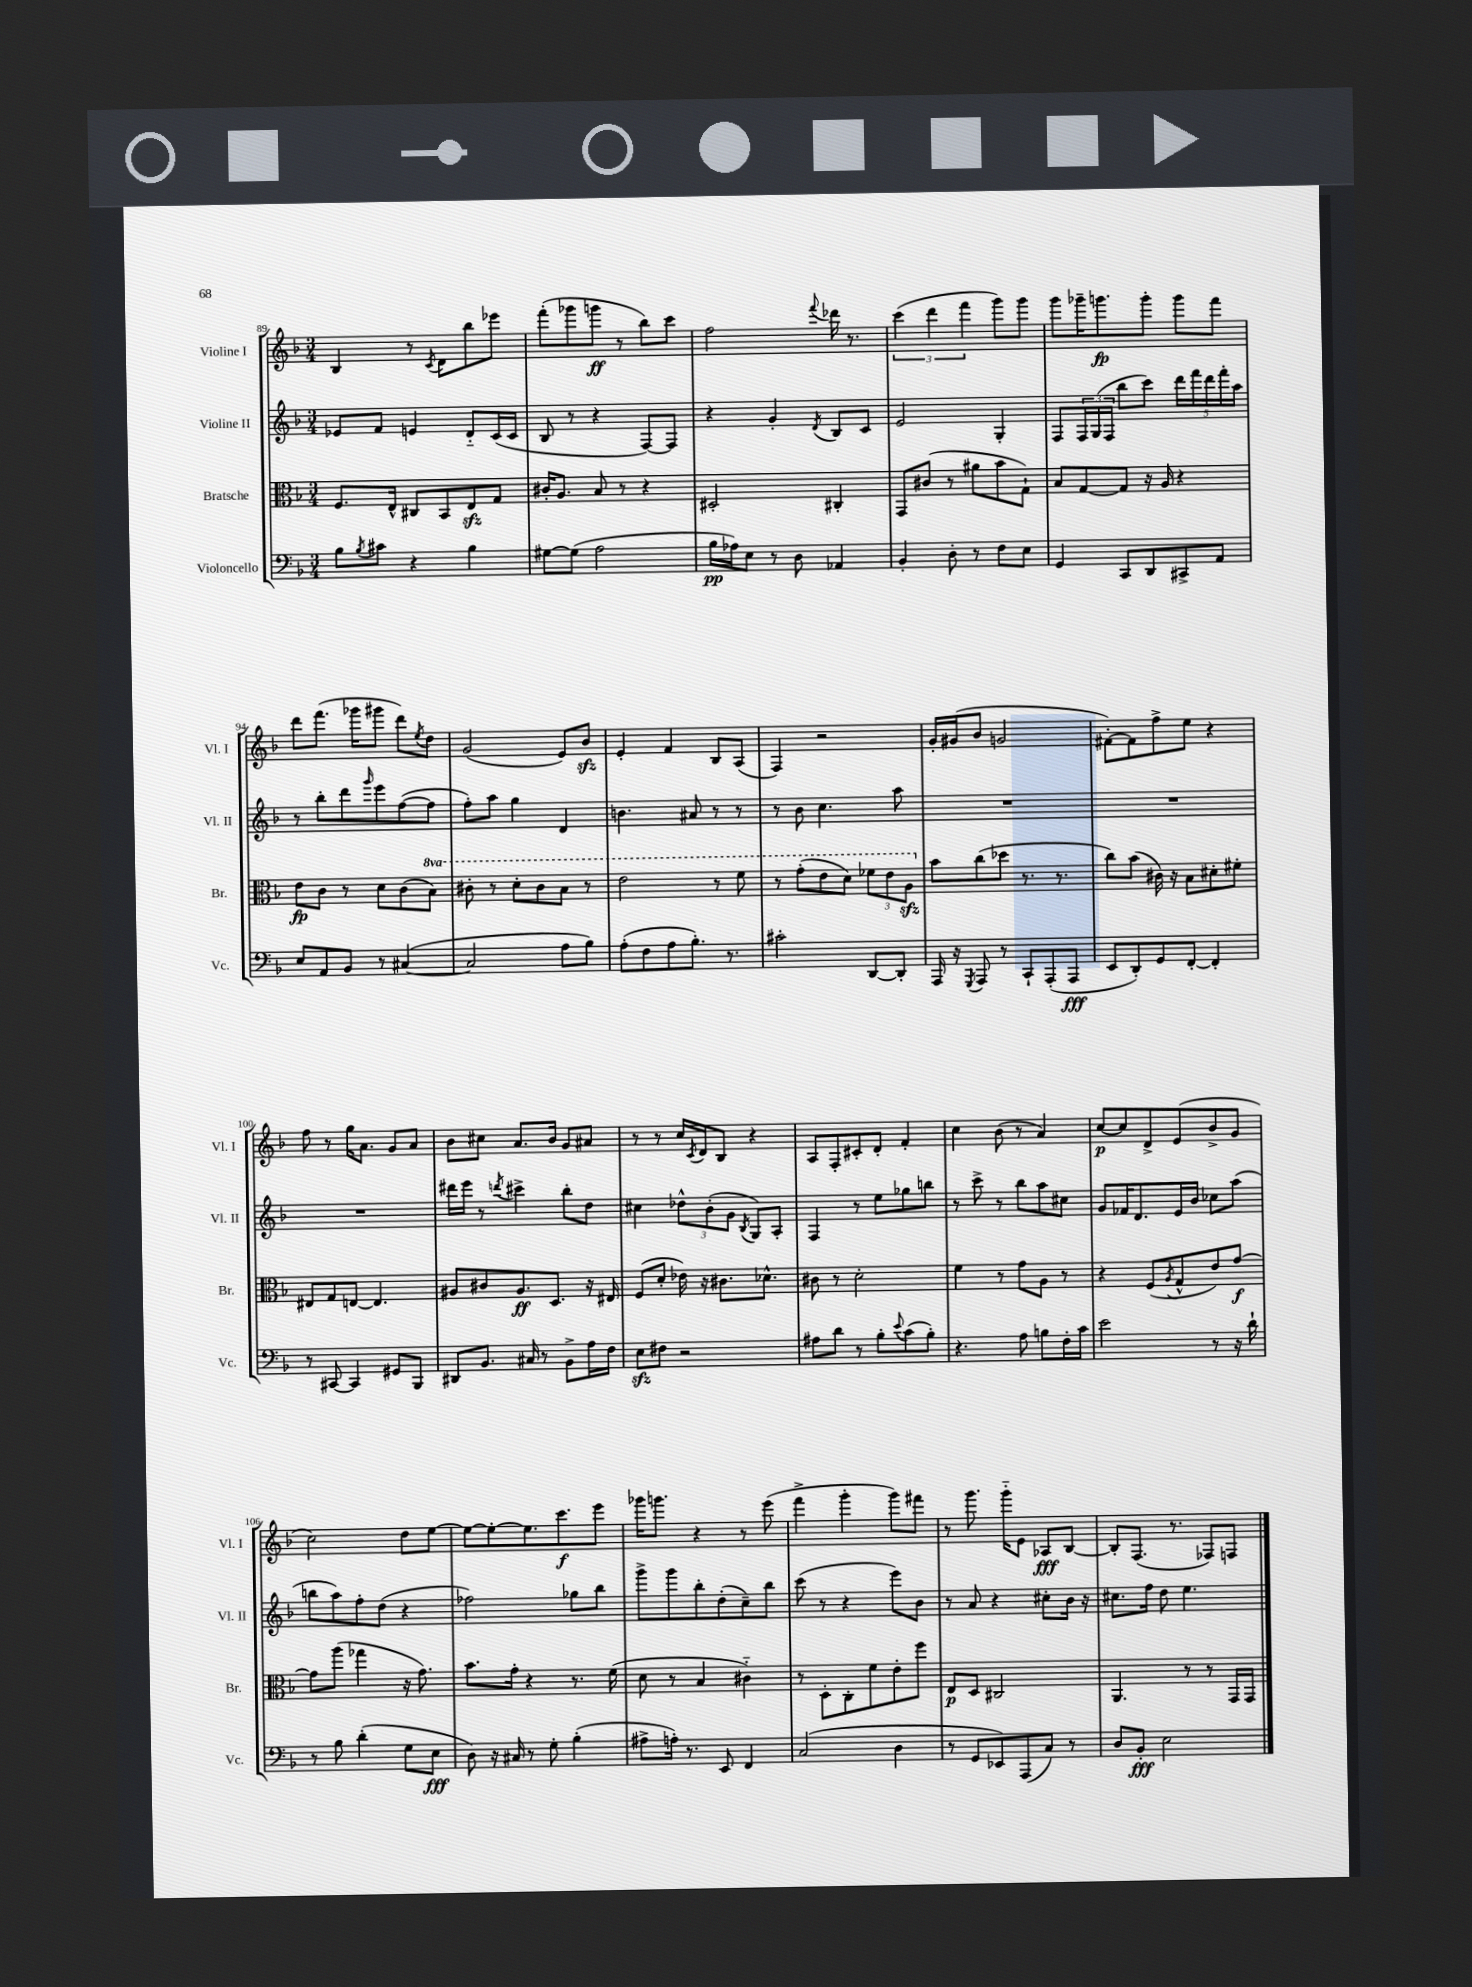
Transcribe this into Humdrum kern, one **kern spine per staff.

**kern	**dynam	**kern	**dynam	**kern	**kern	**dynam
*part4	*part4	*part3	*part3	*part2	*part1	*part1
*staff4	*staff4	*staff3	*staff3	*staff2	*staff1	*staff1
*I"Violoncello	*	*I"Bratsche	*	*I"Violine II	*I"Violine I	*
*I'Vc.	*	*I'Br.	*	*I'Vl. II	*I'Vl. I	*
*clefF4	*	*clefC3	*	*clefG2	*clefG2	*
*k[b-]	*	*k[b-]	*	*k[b-]	*k[b-]	*
*M3/4	*	*M3/4	*	*M3/4	*M3/4	*
=89	=89	=89	=89	=89	=89	=89
8B-\L	.	8.F/L	.	8e-X/L	4B-/	.
8qB-/	.	.	.	.	.	.
8c#X\J	.	.	.	8f/J	.	.
.	.	16E^^/Jk	.	.	.	.
4r	.	8C#X/L	.	4en/	8r	.
.	.	.	.	.	8qc/	.
.	.	8BB-/	.	.	8d\L	.
4B-\	.	8Ezz/	.	8d/L	8bb-\	.
.	.	8G/J	.	(16c/L	8eee-X\J	.
.	.	.	.	16c/JJ	.	.
=90	=90	=90	=90	=90	=90	=90
[8G#X\L	.	16c#X'/KL	.	8B-/	(8fff'\L	.
.	.	8.A/J	.	.	.	.
(8G#\J]	.	.	.	8r	8ggg-X\	.
2A\	.	8B-/	.	4r	8gggn\J	ff
.	.	8r	.	.	8r	.
.	.	4r	.	[8F/L)	8bb-\L)	.
.	.	.	.	8F/J]	8ccc\J	.
=91	=91	=91	=91	=91	=91	=91
16B-\LL	pp	2D#X'/	.	4r	2ff\	.
16A-X\J)	.	.	.	.	.	.
8E\J	.	.	.	.	.	.
8r	.	.	.	4g'/	.	.
8D\	.	.	.	.	.	.
.	.	.	.	8qd/	8qqfff/	.
4AA-X/	.	4C#X'/	.	8B-/L	16ddd-X\	.
.	.	.	.	.	8.r	.
.	.	.	.	8c/J	.	.
=92	=92	=92	=92	=92	=92	=92
4BB-'/	.	8GG/L	.	2e/	(6ccc\	.
.	.	(8c#X/J	.	.	.	.
.	.	.	.	.	6ddd\	.
8D'\	.	8r	.	.	.	.
.	.	.	.	.	6fff\	.
8r	.	8a#X\L	.	.	.	.
8F\L	.	8b-\	.	4G'/	8ggg\L)	.
8E\J	.	8G`\J)	.	.	8ggg\J	.
=93	=93	=93	=93	=93	=93	=93
4GG/	.	8B-/L	.	8F/L	8ggg\L	.
.	.	[8G/	.	24F/L	16ggg-X~\K	.
.	.	.	.	(24G/	.	.
.	.	.	.	.	8.gggn\	fp
.	.	.	.	24F/JJ	.	.
8CC/L	.	8G/J]	.	8bb-\L	.	.
8DD/	.	16r	.	8ccc\J)	8ggg'\J	.
.	.	16A/	.	.	.	.
8CC#X^/	.	4r	.	20ddd\LL	8ggg\L	.
.	.	.	.	20fff\	.	.
.	.	.	.	20ddd\	.	.
8AA/J	.	.	.	.	8fff\J	.
.	.	.	.	20fff'\	.	.
.	.	.	.	20aa\JJ	.	.
!!LO:LB:g=z
=94	=94	=94	=94	=94	=94	=94
8E/L	.	8e\L	fp	8r	8ddd\L	.
8AA/	.	8c\J	.	8bb-'\L	(8.fff\J	.
8BB-/J	.	8r	.	8ddd\	.	.
.	.	.	.	.	16ggg-X\KL	.
.	.	.	.	16qqggg/	.	.
8r	.	8d\L	.	8eee\	8ggg#X\J	.
([4C#X/	.	(8c\	.	([8ff\	8ddd\L)	.
.	.	.	.	.	8qee/	.
*	*	*8va	*	*	*	*
.	.	8b-\J)	.	8ff\J]	8dd\J	.
=95	=95	=95	=95	=95	=95	=95
2C#/]	.	8cc#X'\	.	8ff'\L)	(2g/	.
.	.	8r	.	8aa\J	.	.
.	.	8dd'\L	.	4gg\	.	.
.	.	8cc#\	.	.	.	.
8A\L	.	8b-\J	.	4d/	8e/L)	.
8B-\J)	.	8r	.	.	8b-zz/J	.
=96	=96	=96	=96	=96	=96	=96
(8A'\L	.	2ee\	.	4.bn\	4e'/	.
8F\	.	.	.	.	.	.
8A\	.	.	.	.	4f/	.
8.B-'\J)	.	.	.	8a#X/	.	.
.	.	8r	.	8r	8B-/L	.
8.r	.	.	.	.	.	.
.	.	8ff\	.	8r	(8A/J	.
=97	=97	=97	=97	=97	=97	=97
2c#X'\	.	8r	.	8r	4F/)	.
.	.	(8gg'\L	.	8b-\	.	.
.	.	8ee\	.	4.cc\	2r	.
.	.	8dd\J)	.	.	.	.
[8DD/L	.	12ff-X\L	.	.	.	.
.	.	12ee\	.	.	.	.
8DD'/J]	.	.	.	8aa\	.	.
.	.	12azz\J	.	.	.	.
=98	=98	=98	=98	=98	=98	=98
*	*	*X8va	*	*	*	*
16AAA/	.	8b-\L	.	2.r	16g'/LL	.
16r	.	.	.	.	(16g#X/J	.
8qGGG/	.	.	.	.	.	.
8AAA/	.	(8cc\	.	.	8b-/J	.
8r	.	8dd-X\J	.	.	2gn/	.
8CC`/L	.	8.r	.	.	.	.
(8AAA'/	.	.	.	.	.	.
.	.	8.r	.	.	.	.
8AAA/J	fff	.	.	.	.	.
=99	=99	=99	=99	=99	=99	=99
8EE/L	.	8cc\L)	.	2.r	[8f#X'\L)	.
8DD'/)	.	(8b-\J	.	.	8f#\]	.
8GG/	.	16c#X\)	.	.	8ff^\	.
.	.	16r	.	.	.	.
[8FF'/J	.	8B-\L	.	.	8ee\J	.
4FF'/]	.	8d#X'\	.	.	4r	.
.	.	8f#X'\J	.	.	.	.
!!LO:LB:g=z
=100	=100	=100	=100	=100	=100	=100
8r	.	8E#X/L	.	2.r	8ff\	.
[8CC#X/	.	8G/	.	.	8r	.
4CC#/]	.	[8En/J	.	.	16gg\KL	.
.	.	.	.	.	8.a\J	.
.	.	4.E/]	.	.	.	.
8GG#X/L	.	.	.	.	8g/L	.
8BBB-/J	.	.	.	.	8a/J	.
=101	=101	=101	=101	=101	=101	=101
8DD#X/L	.	8A#X/L	.	16ddd#X\LL	8b-\L	.
.	.	.	.	16eee\JJ	.	.
8.BB-/J	.	8c#X/	.	8r	8cc#X\J	.
.	.	.	.	8qdddn/	.	.
.	.	8.A#/	ff	4ccc#X^\	8.a/L	.
16C#X/	.	.	.	.	.	.
8r	.	.	.	.	.	.
.	.	8.D/J	.	.	16b-/Jk	.
8BB-^\L	.	.	.	8bb-'\L	8g/L	.
16A\L	.	16r	.	8dd\J	8a#X/J	.
16F\JJ	.	16E#X/	.	.	.	.
=102	=102	=102	=102	=102	=102	=102
8Ezz\L	.	(8F/L	.	4cc#X\	8r	.
8F#X\J	.	8d'/J	.	.	8r	.
2r	.	16e-X\)	.	12dd-X^^\L	16cc/LL	.
.	.	.	.	.	8qc/	.
.	.	16r	.	.	16d/J	.
.	.	.	.	(12b-'\	.	.
.	.	8.c#X\L	.	.	8B-/J	.
.	.	.	.	12g\J	.	.
.	.	.	.	8qB-/	.	.
.	.	.	.	8G/L)	4r	.
.	.	8.d-X^^\J	.	.	.	.
.	.	.	.	8A'/J	.	.
=103	=103	=103	=103	=103	=103	=103
8A#X\L	.	8c#X\	.	4F/	8A/L	.
8d\J	.	8r	.	.	8F'/	.
8r	.	2d'\	.	8r	8c#X'/	.
8B-'\L	.	.	.	8ee\L	8d'/J	.
8qqe/	.	.	.	.	.	.
(8c\	.	.	.	8gg-X\	4f'/	.
8B-'\J)	.	.	.	8bbn\J	.	.
=104	=104	=104	=104	=104	=104	=104
4.r	.	4f\	.	8r	4cc\	.
.	.	.	.	8ccc^\	.	.
.	.	8r	.	8r	(8b-\	.
8A\	.	8g\L	.	8bb-\L	8r	.
8Bn\L	.	8A\J	.	8aa\	4a/)	.
16F'\L	.	8r	.	8cc#X\J	.	.
16c\JJ	.	.	.	.	.	.
=105	=105	=105	=105	=105	=105	=105
2e\	.	4r	.	8g/L	[8cc/L	p
.	.	.	.	16f-X/K	8cc/]	.
.	.	.	.	8.d/	.	.
.	.	(8F/L	.	.	8d^/	.
.	.	8qA/	.	.	.	.
.	.	8G^^/	.	16e/L	(8e/	.
.	.	.	.	16b-/JJ	.	.
8r	.	8e/)	.	8cc-X\L	8b-^/	.
16r	.	[8g/J	f	(8aa\J	8g/J	.
16d`\	.	.	.	.	.	.
!!LO:LB:g=z
=106	=106	=106	=106	=106	=106	=106
8r	.	8g\L]	.	8bbn\L	2cc\)	.
8B-\	.	(8aa\J	.	8aa\)	.	.
(4d'\	.	4gg-X\	.	8ff'\	.	.
.	.	.	.	(8dd\J	.	.
8G\L	.	16r	.	4r	8dd\L	.
.	.	8.g\)	.	.	.	.
8E\J	fff	.	.	.	[8ee\J	.
=107	=107	=107	=107	=107	=107	=107
8D\)	.	8.b-\L	.	2ff-X\)	8ee\L_	.
16r	.	.	.	.	8ee'\_	.
16C#X/	.	16g'\Jk	.	.	.	.
8r	.	4r	.	.	8.ee\]	.
8G'\	.	.	.	.	.	.
.	.	.	.	.	8.ccc\	f
(4B-'\	.	8.r	.	8gg-X\L	.	.
.	.	.	.	8bb-\J	8eee\J	.
.	.	(16f\	.	.	.	.
=108	=108	=108	=108	=108	=108	=108
8A#X^\L	.	8d\	.	8ggg^\L	16ggg-X\KL	.
.	.	.	.	.	8.gggn\J	.
16An'\Jk)	.	8r	.	8ggg\	.	.
8.r	.	.	.	.	.	.
.	.	4B-/	.	8bb-'\	4r	.
8EE/	.	.	.	(8dd'\	.	.
4FF/	.	4c#X\)	.	8cc~\)	8r	.
.	.	.	.	8bb-\J	(8eee\	.
=109	=109	=109	=109	=109	=109	=109
(2C/	.	8r	.	(8ccc\	4fff^\	.
.	.	8D'\L	.	8r	.	.
.	.	8C'\	.	4r	4ggg'\	.
.	.	8f\	.	.	.	.
4D\	.	8e'\	.	8eee\L)	8ggg\L)	.
.	.	8ff\J	.	8b-\J	8fff#X\J	.
=110	=110	=110	=110	=110	=110	=110
8r	.	8E/L	p	8r	8r	.
8GG/L	.	8D/J	.	8a/	8.ggg\	.
8EE-X/)	.	2C#X/	.	4r	.	.
.	.	.	.	.	16ggg\KL	.
(8AAA/	.	.	.	.	8e\J	.
8C/J)	.	.	.	8cc#X'\L	8A-X/L	fff
8r	.	.	.	16b-\Jk	[8B-/J	.
.	.	.	.	16r	.	.
=111	=111	=111	=111	=111	=111	=111
8D/L	.	4.AA/	.	8.cc#X\L	8B-'/L]	.
8BB-'/J	fff	.	.	.	(8.F/J	.
.	.	.	.	16ff\Jk	.	.
2E\	.	.	.	8dd\	.	.
.	.	.	.	.	8.r	.
.	.	8r	.	4.ee\	.	.
.	.	8r	.	.	8F-X/L)	.
.	.	16GG/LL	.	.	8Fn/J	.
.	.	16GG/JJ	.	.	.	.
==	==	==	==	==	==	==
*-	*-	*-	*-	*-	*-	*-
